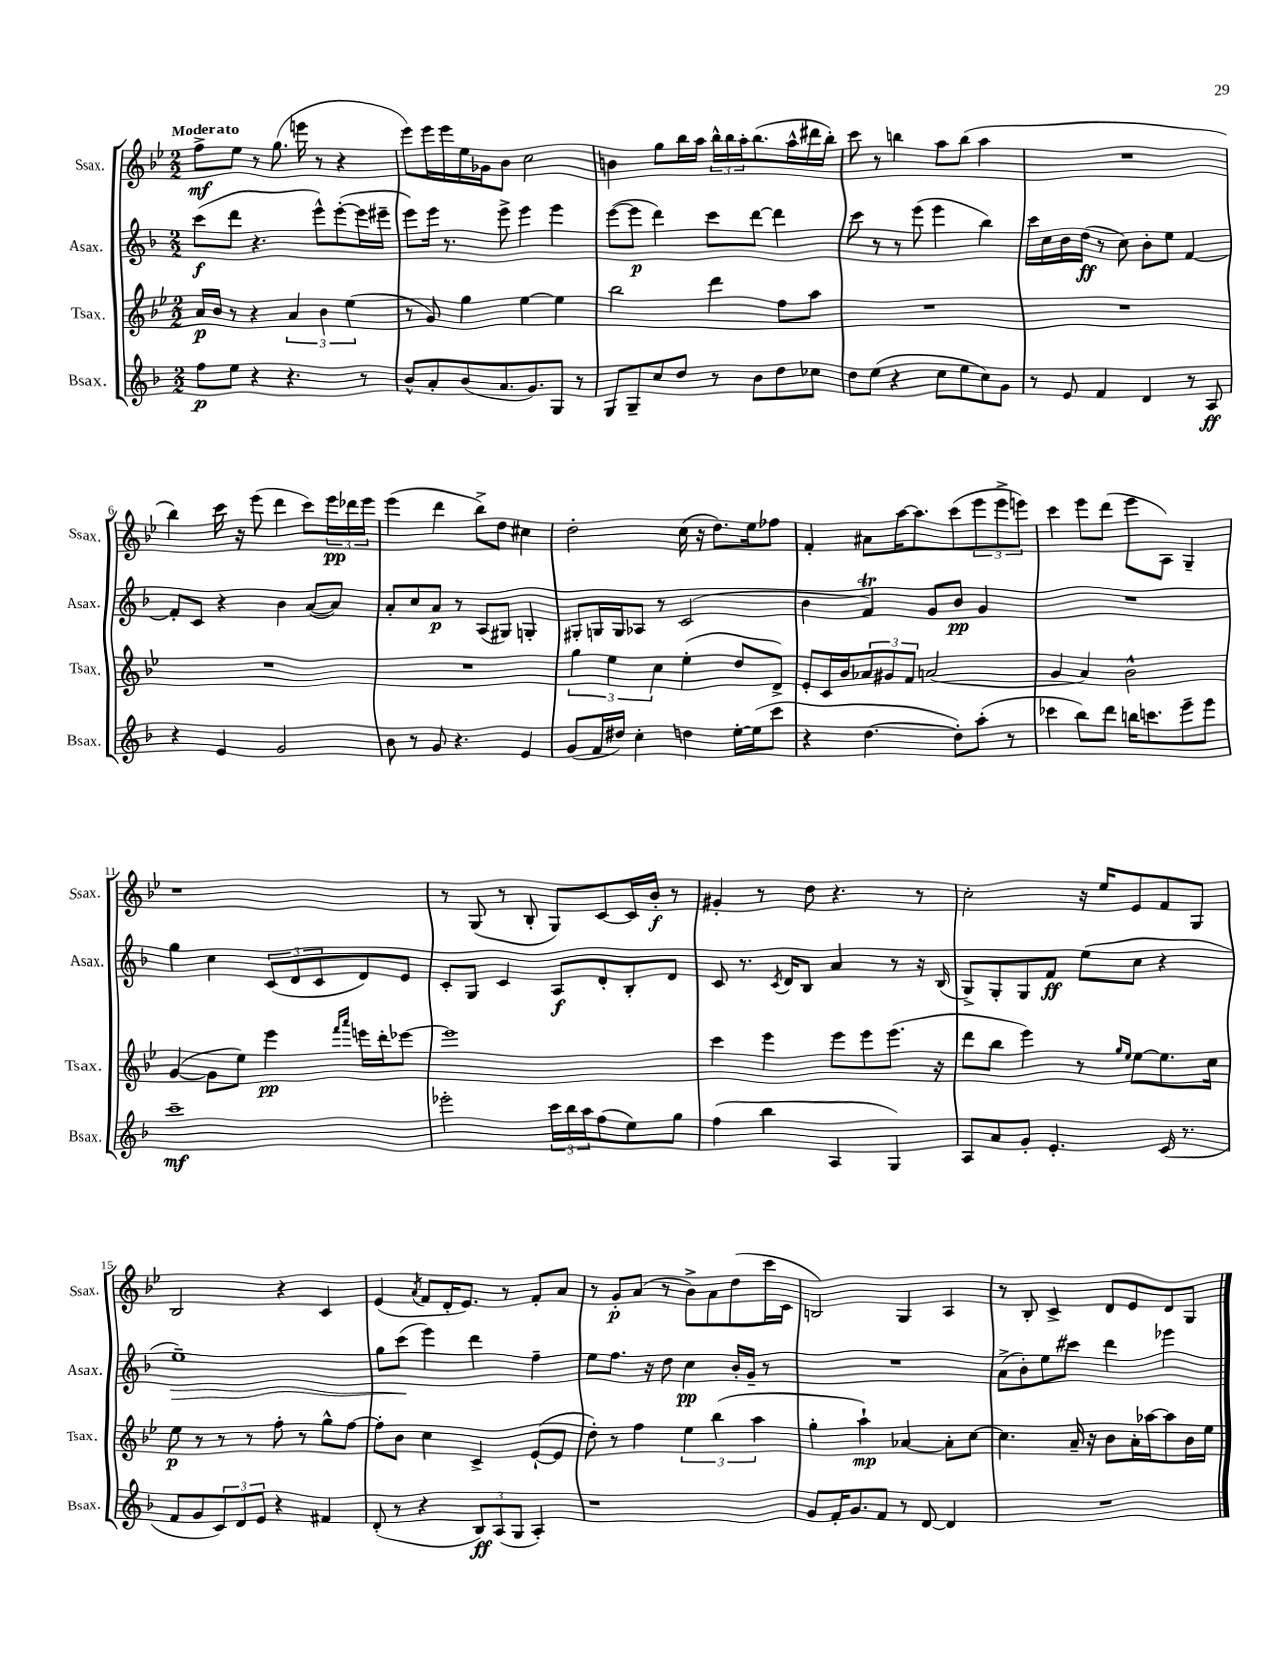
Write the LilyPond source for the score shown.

<<
\new StaffGroup <<
\new Staff = "s0" \with { instrumentName = "Ssax." shortInstrumentName = "Ssax." } {
    \clef treble \key bes \major \numericTimeSignature \time 2/2 \tempo "Moderato"
    f''8->\mf ees''8 r8 g''8.( e'''16 r8 r4 |
    ees'''8) ees'''16 ees'''16 ees''16 ges'16 bes'8 c''2 |
    b'4 g''8 bes''16 a''16 \tuplet 3/2 { bes''16-^ bes''16 a''16-. } bes''8.( a''16-^ dis'''16 bes''16-.) |
    c'''8 r8 b''4 a''8 b''8( a''4 |
    R1 |
    bes''4) c'''16 r16 ees'''8( d'''4 c'''8) \tuplet 3/2 { ees'''16\pp des'''16 ees'''16 } |
    ees'''4( d'''4 bes''8->) d''8 cis''4 |
    d''2-. c''16( r16 d''8.) ees''16 fes''8 |
    f'4-. ais'8 a''16~ a''8. c'''8( \tuplet 3/2 { ees'''8 ees'''8-> e'''8) } |
    c'''4 ees'''8 d'''8( ees'''8 a8) g4-- |
    r1 |
    r8 g8( r8 bes8-. g8) c'8~ c'16 bes'16-.\f r8 |
    gis'4-. r8 d''8 r4. r8 |
    c''2-. r16 ees''16 ees'8 f'8 g8 |
    bes2 r4 c'4 |
    ees'4( \acciaccatura { a'8 } f'8 d'16-. ees'8.) r8 f'8-. a'8 |
    r8 g'8-.\p a'8( r8 bes'8->) a'8 d''8( c'''16 c'16 |
    b2) g4 a4 |
    r8 bes8-. c'4-> d'8 ees'8 d'8 g8 \bar "|." |
}
\new Staff = "s1" \with { instrumentName = "Asax." shortInstrumentName = "Asax." } {
    \clef treble \key f \major \numericTimeSignature \time 2/2
    c'''8\f( d'''8 r4. e'''8-^) e'''8~-.( e'''16 eis'''16-- |
    e'''8) e'''16 r8. e'''8-> e'''4 e'''4 |
    e'''8~( e'''8\p d'''4) c'''8 d'''8~ d'''4 |
    c'''8 r8 r8 e'''8( e'''4 bes''4) |
    c'''16 c''16 bes'16 d''16\ff( r8 c''8) bes'8-. e''8 f'4~ |
    f'8-. c'8 r4 bes'4 a'8~( a'8) |
    a'8-. c''8 a'8\p r8 a8( gis8) g4-. |
    gis8-. g16 g16 aes8 r8 c'2( |
    bes'4 f'4\trill) g'8 bes'8\pp g'4 |
    R1 |
    g''4 c''4 \tuplet 3/2 { c'8( d'8 c'8 } d'8) e'8 |
    c'8-. g8 c'4 a8\f d'8-. bes8-. d'8 |
    c'8 r8. \acciaccatura { c'8 } d'16 bes8 a'4 r8 r16 bes16( |
    g8->) g8-. g8 f'8\ff e''8( c''8 r4 |
    e''1--\>) |
    g''8 c'''8\!( e'''4) d'''4 f''4-- |
    e''8 f''8. r16 d''8 c''4\pp bes'16-. g'16-- r8 |
    R1 |
    a'8->( bes'8-.) e''8 cis'''8 d'''4 ees'''4 \bar "|." |
}
\new Staff = "s2" \with { instrumentName = "Tsax." shortInstrumentName = "Tsax." } {
    \clef treble \key bes \major \numericTimeSignature \time 2/2
    a'16\p bes'16 r8 r4 \tuplet 3/2 { a'4 bes'4 ees''4( } |
    r8 g'8) g''4 ees''4~ ees''4 |
    bes''2 d'''4 f''8 a''8 |
    R1 |
    R1 |
    R1 |
    R1 |
    \tuplet 3/2 { g''4 ees''4 c''4 } ees''4-.( d''8 d'8->) |
    ees'8-. c'16 bes'16 \tuplet 3/2 { aes'8 gis'8 f'8 } a'2( |
    g'4 a'4) bes'2-^ |
    g'4~( g'8 ees''8) ees'''4\pp \grace { f'''16 a'''16 } e'''16 d'''16-. ees'''8~ |
    ees'''1 |
    c'''4 ees'''4 ees'''8 ees'''8 ees'''8.( r16 |
    d'''8 bes''8 ees'''4) r8 \grace { g''16 ees''16 } ees''8~ ees''8. c''16 |
    ees''8\p r8 r8 r8 f''8-. r8 g''8-^ f''8~ |
    f''8-. bes'8 c''4 c'4-> ees'8~-!( ees'8 |
    d''8-.) r8 f''4 \tuplet 3/2 { ees''4 bes''4( a''4 } |
    g''4-. a''4-!\mp) aes'4~ aes'8-. c''8~ |
    c''4. a'16-- r16 bes'8 a'16-. aes''16~ aes''8 bes'16 ees''16 \bar "|." |
}
\new Staff = "s3" \with { instrumentName = "Bsax." shortInstrumentName = "Bsax." } {
    \clef treble \key f \major \numericTimeSignature \time 2/2
    f''8\p e''8 r4 r4. r8 |
    bes'8-^ a'8-. bes'8( a'8. g'8.) g8 r8 |
    g8 g8-- c''8 d''8 r8 bes'8 d''8 ces''8 |
    d''8 e''8( r4 c''8 e''8 c''8) g'8 |
    r8 e'8 f'4 d'4 r8 a8\ff |
    r4 e'4 g'2 |
    bes'8 r8 g'8 r4. e'4 |
    g'8( f'16 dis''16) c''4-. d''4 e''16~-. e''16( c'''8 |
    r4 d''4.~ d''8-.) a''8-.( r8 |
    ces'''4 bes''8) d'''8 b''16 c'''8. e'''8-- e'''8 |
    c'''1--\mf |
    ees'''2-. \tuplet 3/2 { c'''16 bes''16 a''16 } f''8( e''8) g''8 |
    f''4( bes''4 a4 g4) |
    a8 a'8 g'8-. e'4.-. c'16( r8. |
    f'8 g'8 \tuplet 3/2 { c'8) d'8 e'8 } r4 fis'4 |
    d'8-.( r8 r4 \tuplet 3/2 { bes8\ff) a8( g8 } a4-.) |
    r1 |
    g'8 f'16-. g'8. f'8 r8 d'8~ d'4 |
    R1 \bar "|." |
}
>>
>>
